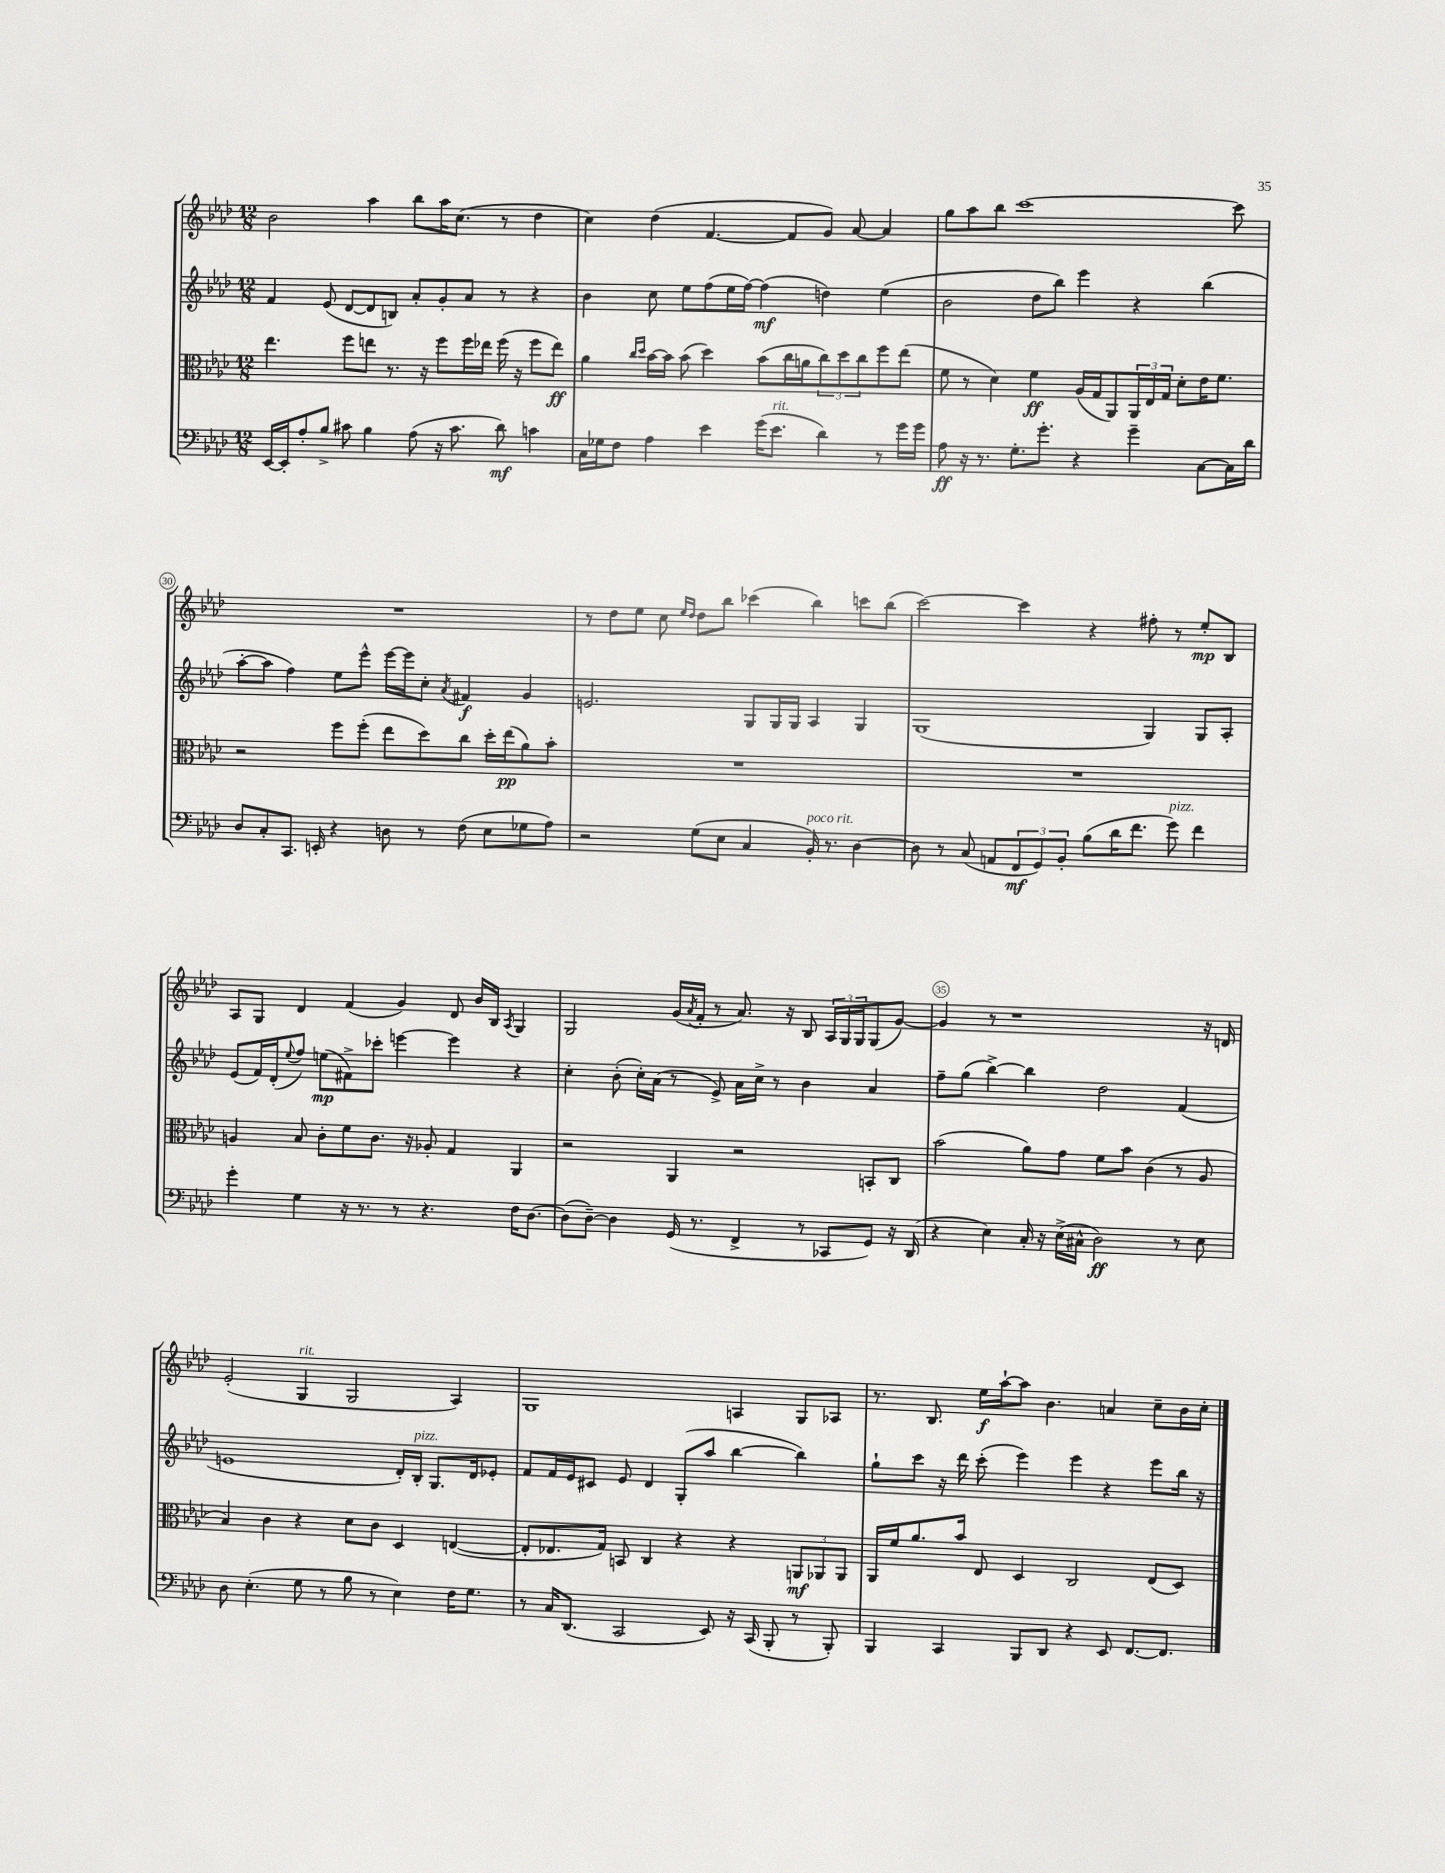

**kern	**kern	**kern	**kern
*staff4	*staff3	*staff2	*staff1
*clefF4	*clefC3	*clefG2	*clefG2
*k[b-e-a-d-]	*k[b-e-a-d-]	*k[b-e-a-d-]	*k[b-e-a-d-]
*M12/8	*M12/8	*M12/8	*M12/8
[16EE-	4.ee-	4f	2b-
16EE-']	.	.	.
8A-'	.	.	.
8B-^	.	(8e-	.
8c#	8ff	[8d-	.
4B-	8ee	8d-]	4aa-
.	8.r	8B)	.
(8A-	.	8a-'	8bb-
.	16r	.	.
16r	8ff	8g'	16aa-
8.c#	.	.	(8.cc
.	16ff	8a-	.
.	16ee-	.	.
8d-)	(16ff	8r	8r
.	16r	.	.
4c	8ff	4r	4dd-
.	8ee-)	.	.
=	=	=	=
16C	4a-	4b-	4cc)
16G-	.	.	.
8F	.	.	.
.	16qqcc	.	.
.	16qqdd-	.	.
4A-	[16b-	8cc	(4dd-
.	16b-]	.	.
.	(8b-	8ee-	.
4e-	4dd-)	(8ff	[4.f
.	.	16ee-	.
.	.	[16ff)	.
(16g	(8b-	(4ff]	.
8.e-	.	.	.
.	16cc	.	8f]
.	16a	.	.
4d-)	12cc)	4dd)	8g)
.	12dd-	.	.
.	.	.	[8a-
.	12cc	.	.
8r	8ff	(4ee-	4a-]
16g	(8ee-	.	.
16g	.	.	.
=	=	=	=
8A-	8f	2b-	8gg
16r	8r	.	8aa-
8.r	.	.	.
.	4d-)	.	8bb-
8.G'	.	.	[1ccc
.	4f	8dd-	.
8.g'	.	.	.
.	.	8bb-)	.
4r	(16A-	4eee-	.
.	16G	.	.
.	8AA-)	.	.
4g~	24AA-	4r	.
.	24E-	.	.
.	24G	.	.
.	8d-'	.	.
[8C	16e-	(4bb-	.
.	8.f	.	.
16C]	.	.	8ccc]
16d-	.	.	.
=	=	=	=
8D-	2r	[8aa-'	1.r
8C'	.	8aa-]	.
8.CC	.	4ff)	.
16EE'	.	.	.
4r	8ff	8ee-	.
.	(8ff'	8eee-^^	.
8D	8ee-	[16eee-	.
.	.	16eee-]	.
8r	8dd-)	8cc'	.
.	.	8qa-	.
(8F	8cc	4f#	.
8E-	16dd-'	.	.
.	(16ee-	.	.
8G-	8a-)	4g	.
8A-)	8b-'	.	.
=	=	=	=
2r	1.r	2.e	8r
.	.	.	8dd-
.	.	.	8ee-
.	.	.	8cc
.	.	.	16qqee-
.	.	.	16qqdd-
(8G	.	.	8dd-
8E-	.	.	8bb-
4C	.	8G	(4ccc-
.	.	16G	.
.	.	16G	.
16BB-')	.	4A-	4bb-)
8.r	.	.	.
[4D-	.	4G	8ccc
.	.	.	(8bb-
=	=	=	=
8D-]	1.r	(1G	[2ccc)
8r	.	.	.
(8C	.	.	.
8AA	.	.	.
12FF	.	.	4ccc]
12GG)	.	.	.
12BB-'	.	.	.
(8B-	.	.	4r
16d-	.	.	.
8.f	.	.	.
.	.	4G)	8ff#'
8g)	.	.	8r
4f	.	8G	8ee-'
.	.	8A-'	8B-
=	=	=	=
4g'	4A	(8e-	8A-
.	.	16f)	8G
.	.	(16d-'	.
.	.	8qqee-	.
4G	8B-	8ff)	4d-
.	8c'	(8ee	.
16r	8f	8f#^)	(4f
8.r	.	.	.
.	8.c	8ccc-'	.
8r	.	[4eee	4g)
.	16r	.	.
4.r	8A-'	.	.
.	4G	4eee]	8d-
.	.	.	16b-
.	.	.	16B-
.	.	.	8qA-
16F	4AA-	4r	4G
[8.D-	.	.	.
=	=	=	=
(8D-]	2r	4cc'	2G
[8D-~)	.	.	.
4D-]	.	(8b-'	.
.	.	16cc')	.
.	.	(16a-	.
(16GG	4AA-	8r	(16g
.	.	.	8qa-
8.r	.	.	16f'
.	.	8e-^)	8r
4FF^	2r	16a-	8.a-)
.	.	16cc^	.
.	.	8r	.
.	.	.	16r
8r	.	4b-	8B-
8CC-	.	.	24A-
.	.	.	24G
.	.	.	24G
8GG)	8BB'	4a-	(8G
16r	8C	.	[8g)
(16DD-	.	.	.
=	=	=	=
4r	(2b-	8ff~	4g]
.	.	(8gg	.
4E-)	.	[4bb-^)	8r
.	.	.	1r
16C'	8a-)	4bb-]	.
16r	.	.	.
(16E-^	8g	.	.
16C#^^	.	.	.
2D-)	8f	2dd-	.
.	8b-	.	.
.	(4c	.	.
8r	8r	(4f	.
8E-	8A-	.	16r
.	.	.	16d
=	=	=	=
8D-	4B-)	1e	(2e-'
(4.E-'	.	.	.
.	4c	.	.
8G	4r	.	4G
8r	.	.	.
8B-	8d-	.	2G
8r	8c	.	.
4E-)	4D-	16d-')	.
.	.	16B-'	.
.	.	8.G	.
16F	([4E	.	4A-)
8.G	.	16d-	.
.	.	8e-'	.
=	=	=	=
8r	8E']	8f	1G
16C	8.E-	16f	.
(8.DD-	.	16e-	.
.	.	8c#	.
.	16G)	.	.
2CC	8BB	8e-	.
.	4C	4d-	.
.	4r	(8G'	.
8EE-)	.	8aa-	.
16r	4r	[4bb-	4A
(16CC	.	.	.
8BBB-'	.	.	.
8r	12AA	4bb-])	8G
.	12AA-	.	.
8BBB-')	.	.	8A-
.	12AA-	.	.
=	=	=	=
4BBB-	16AA-	8gg`	8.r
.	16f	.	.
.	8.a-	8ccc	.
.	.	.	8.B-
4CC	.	16r	.
.	16b-	16ddd-	.
.	8E-	(8ccc'	16ee-
.	.	.	[16aa-`
8BBB-	4D-	4eee-)	8aa-]
8DD-	.	.	4.b-
4r	2C	4eee-	.
8EE-	.	4r	4a
[8.FF	.	.	.
.	(8E-	8eee-	8cc~
8.FF]	.	.	.
.	8D-)	16bb-	16b-
.	.	16r	16cc'
==	==	==	==
*-	*-	*-	*-
